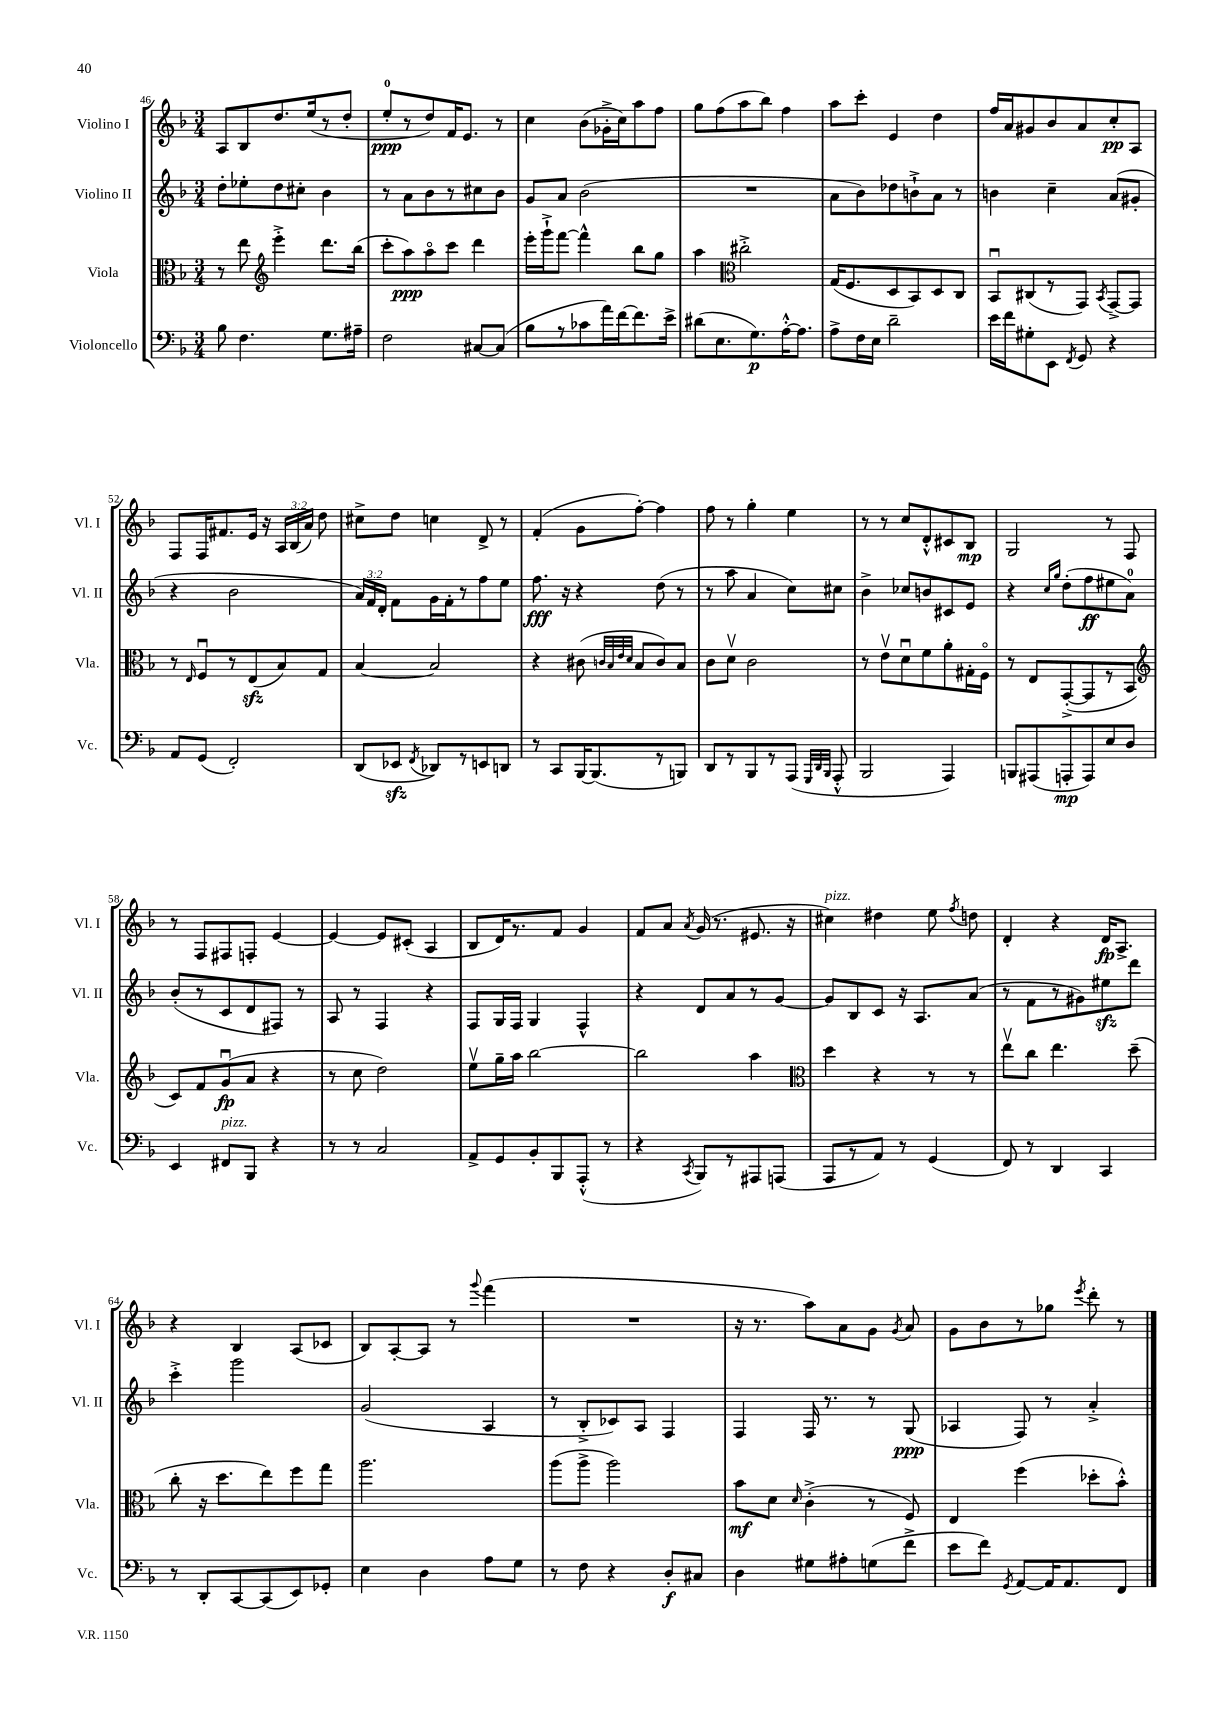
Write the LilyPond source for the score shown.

<<
\new StaffGroup <<
\new Staff = "s0" \with { instrumentName = "Violino I" shortInstrumentName = "Vl. I" } {
    \clef treble \key f \major \numericTimeSignature \time 3/4 \override Staff.TupletNumber.text = #tuplet-number::calc-fraction-text
    \autoBeamOff a8[ bes8 d''8. e''16( r8 d''8]-. |
    e''8[-0-.\ppp r8 d''8) f'16 e'8.] r8 |
    c''4 bes'8[( ges'16-.-> c''16) a''8 f''8] |
    g''8[ f''8( a''8 bes''8]) f''4 |
    a''8[ c'''8]-. e'4 d''4 |
    f''16[ a'16 gis'8 bes'8 a'8 c''8-.\pp a8] |
    f8[ f16 fis'8. e'16] r16 \tuplet 3/2 { a16[ bes16( a'16]) } d''8 |
    cis''8[-> d''8] c''4 d'8-> r8 |
    f'4-.( g'8[ f''8]~-.) f''4 |
    f''8 r8 g''4-. e''4 |
    r8 r8 c''8[ d'8-.-^ cis'8 bes8]\mp |
    g2 r8 f8 |
    r8 f8[ fis8 f8]-. e'4~ |
    e'4~ e'8[ cis'8]-.( a4 |
    bes8[ d'16) r8. f'8] g'4 |
    f'8[ a'8] \acciaccatura { a'8 } g'16( r8. eis'8. r16 |
    cis''4^\markup { \italic "pizz." }) dis''4 e''8 \acciaccatura { f''8 } d''8 |
    d'4-. r4 d'16[\fp a8.]-> |
    r4 bes4 a8[( ces'8] |
    bes8[) a8~-. a8] r8 \appoggiatura { g'''8 } f'''4( |
    R2. |
    r16 r8. a''8[) a'8 g'8] \acciaccatura { g'8 } a'8 |
    g'8[ bes'8 r8 ges''8] \acciaccatura { e'''8 } d'''8-. r8 \bar "|." |
}
\new Staff = "s1" \with { instrumentName = "Violino II" shortInstrumentName = "Vl. II" } {
    \clef treble \key f \major \numericTimeSignature \time 3/4 \override Staff.TupletNumber.text = #tuplet-number::calc-fraction-text
    \autoBeamOff d''8[-. ees''8-. d''8 cis''8]-. bes'4 |
    r8 a'8[ bes'8 r8 cis''8 bes'8] |
    g'8[ a'8] bes'2( |
    R2. |
    a'8[ bes'8) des''8 b'8-!-> a'8] r8 |
    b'4 c''4-- a'8[( gis'8]-. |
    r4 bes'2 |
    \tuplet 3/2 { a'16[) f'16 d'16]-. } f'8[ g'16 f'16-. r8 f''8 e''8] |
    f''8.\fff r16 r4 d''8( r8 |
    r8 a''8 a'4 c''8[) cis''8] |
    bes'4-> ces''8[ b'8 cis'8 e'8] |
    r4 \grace { c''16[ g''16] } d''8[-.( f''8\ff eis''8 a'8]-0) |
    bes'8[-.( r8 c'8 d'8 fis8]) r8 |
    a8 r8 f4 r4 |
    f8[ g16 f16] g4 f4-^ |
    r4 d'8[ a'8 r8 g'8]~ |
    g'8[ bes8 c'8] r16 a8.[ a'8]( |
    r8 f'8[ r8 gis'8) eis''8\sfz d'''8] |
    c'''4-.-> g'''2 |
    g'2( a4 |
    r8 bes8[-.-> ces'8) a8] f4 |
    f4 f16 r8. r8 g8\ppp( |
    aes4 f8) r8 a'4-.-> \bar "|." |
}
\new Staff = "s2" \with { instrumentName = "Viola" shortInstrumentName = "Vla." } {
    \clef alto \key f \major \numericTimeSignature \time 3/4
    \autoBeamOff r8 e''8 \clef treble e'''4-.-> d'''8.[ bes''16]( |
    c'''8[-. a''8\ppp) a''8\flageolet c'''8] d'''4 |
    e'''16[-. g'''16-!-> f'''8]~ f'''4-^ bes''8[ g''8] |
    a''4 \clef alto cis''2-.-> |
    g16[( f8. d8 bes,8) d8 c8] |
    bes,8[\downbow cis8( r8 g,8]) \acciaccatura { bes,8 } g,8[~-> g,8] |
    r8 \grace { e16 } f8[\downbow r8 e8\sfz( bes8) g8] |
    bes4~ bes2 |
    r4 cis'8( \grace { c'32[ bes32 e'32 d'32] } bes8[ c'8) bes8] |
    c'8[ d'8]\upbow c'2 |
    r8 e'8[\upbow d'8\downbow f'8 a'8-. gis16-. f16]\flageolet |
    r8 e8[ g,8~-.->( g,8 r8 bes,8] |
    \clef treble c'8[) f'8 g'8\downbow\fp( a'8] r4 |
    r8 c''8 d''2) |
    e''8[\upbow g''16-- a''16] bes''2~ |
    bes''2 a''4 |
    \clef alto d''4 r4 r8 r8 |
    e''8[\upbow c''8] e''4. d''8--( |
    c''8-. r16 d''8.[ e''8) f''8 g''8] |
    a''2. |
    a''8[( a''8]-> a''2) |
    bes'8[\mf d'8] \grace { d'16 } c'4-.->( r8 f8) |
    e4 f''4( des''8[-. bes'8]-.-^) \bar "|." |
}
\new Staff = "s3" \with { instrumentName = "Violoncello" shortInstrumentName = "Vc." } {
    \clef bass \key f \major \numericTimeSignature \time 3/4
    \autoBeamOff bes8 f4. g8.[ ais16]-- |
    f2 cis8[~ cis8]( |
    bes8[ r8 ces'8 a'16) f'16~ f'8. e'16]-> |
    dis'8[( e8. g8.\p) a16~-.-^ a8.] |
    a8[-> f16 e16] d'2-- |
    e'16[ f'16 gis8-. e,8] \acciaccatura { f,8 } g,8 r4 |
    a,8[ g,8]( f,2-.) |
    d,8[( ees,8]\sfz \acciaccatura { f,8 } des,8[) r8 e,8 d,8] |
    r8 c,8[ bes,,16~ bes,,8.( r8 b,,8]) |
    d,8[ r8 bes,,8 r8 a,,8]( \grace { g,,32[ d,32 bes,,32] } a,,8-.-^ |
    bes,,2 a,,4) |
    b,,8[ ais,,8( a,,8-.\mp a,,8) e8 d8] |
    e,4 fis,8[^\markup { \italic "pizz." } bes,,8] r4 |
    r8 r8 c2 |
    a,8[-> g,8 bes,8-. bes,,8 a,,8]-.-^( r8 |
    r4 \acciaccatura { c,8 } bes,,8[) r8 ais,,8 a,,8]( |
    a,,8[ r8 a,8]) r8 g,4( |
    f,8) r8 d,4 c,4 |
    r8 d,8[-. c,8~ c,8( e,8) ges,8]-. |
    e4 d4 a8[ g8] |
    r8 f8 r4 d8[-.\f cis8] |
    d4 gis8[ ais8-. g8( f'8]-> |
    e'8[ f'8]) \acciaccatura { g,8 } a,8[~ a,16 a,8. f,8] \bar "|." |
}
>>
>>
\layout { \context { \Score currentBarNumber = #46 } }
